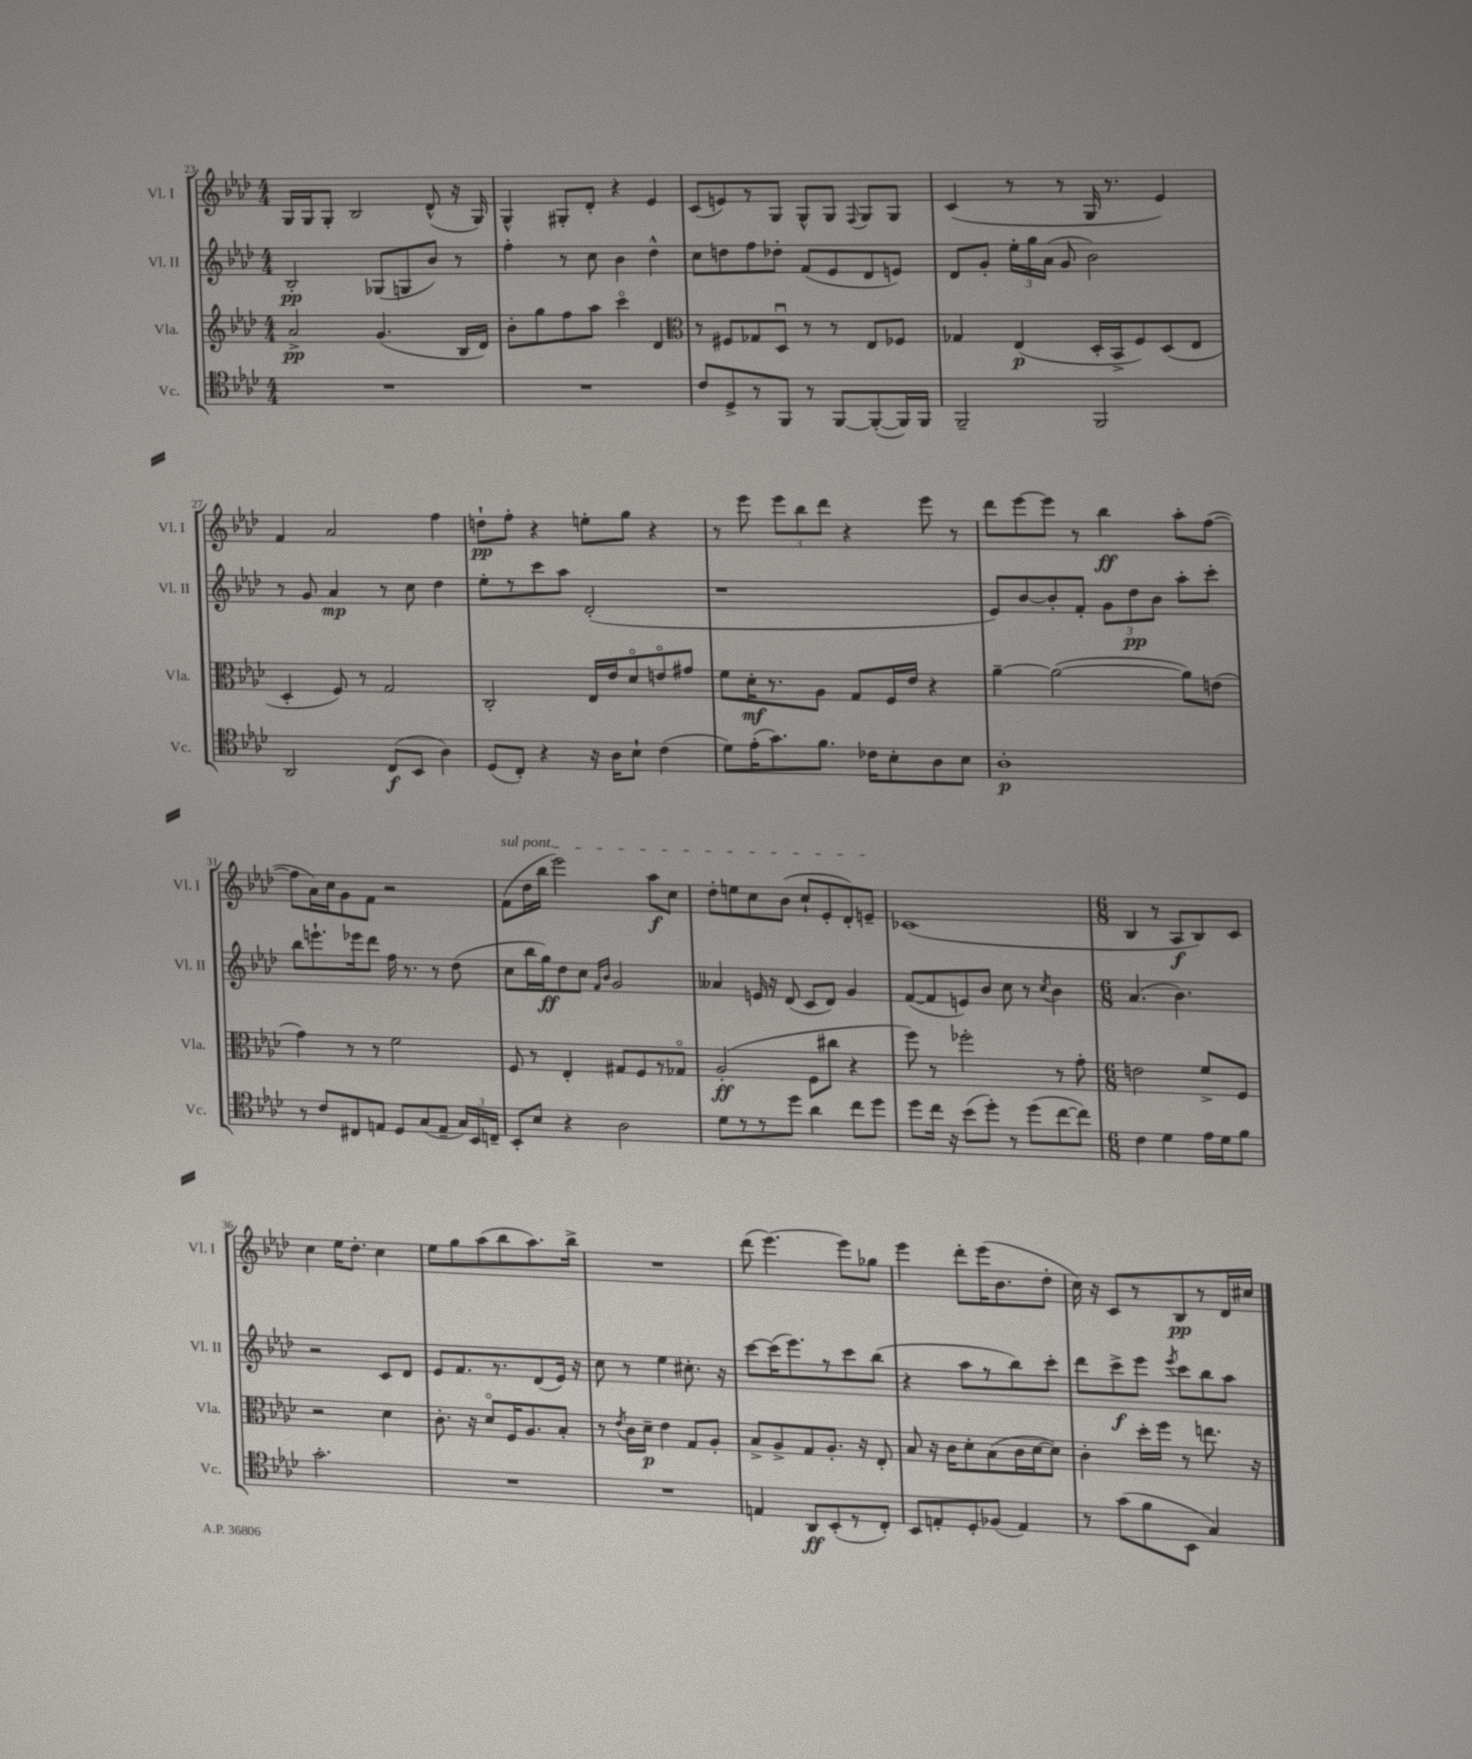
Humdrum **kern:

**kern	**kern	**kern	**kern
*staff4	*staff3	*staff2	*staff1
*clefC4	*clefG2	*clefG2	*clefG2
*k[b-e-a-d-]	*k[b-e-a-d-]	*k[b-e-a-d-]	*k[b-e-a-d-]
*M4/4	*M4/4	*M4/4	*M4/4
1r	2a-^	2B-'	16G
.	.	.	16G
.	.	.	8G'
.	.	.	2B-
.	(4.g	(8G-	.
.	.	8G	.
.	.	8b-)	(8d-^^
.	16B-	8r	16r
.	16d-)	.	16G)
=	=	=	=
1r	8b-'	4ff'	4G^^
.	8gg	.	.
.	8ff	8r	8G#'
.	8aa-	8cc	8d-'
.	4ccco	4b-	4r
.	4d-	4dd-^^	4e-
=	=	=	=
*	*clefC3	*	*
8c	8r	8cc	(8c
8D-^	8F#	8dd	8e)
8r	8G-	8ff	8r
8FF	8D-u	8dd-'	8G
8r	8r	(8f	8G^^
[8FF	8r	8e-	8G
.	.	.	8qqF
(8FF'_	8E-	8d-	8G
16FF])	8F-	8e)	8G
16FF	.	.	.
=	=	=	=
2FF~	4G-	8d-	(4c
.	.	8g'	.
.	(4E-	24ee-'	8r
.	.	24gg	.
.	.	(24a-	.
.	.	8g	8r
2FF	16D-'	2b-)	16G
.	16BB-^	.	8.r
.	8F)	.	.
.	(8D-	.	4e-)
.	8E-	.	.
=	=	=	=
2AA-	4D-'	8r	4f
.	.	8g	.
.	8F)	4a-	2a-
.	8r	.	.
(8C	2G	8r	.
8BB-	.	8cc	.
4A-)	.	4dd-	4ff
=	=	=	=
(8D-	2C'	8ee-'	8dd`
8C')	.	8r	8ff'
4r	.	8ccc	4r
.	.	8aa-	.
16r	16E-	(2d-'	8ee'
16A-	16e-	.	.
8B-`	8d-o	.	8gg
(4c	8eo	.	4r
.	8g#	.	.
=	=	=	=
8d-)	8f	1r	8r
(16e-'	16d-'	.	8eee-
8.g)	8.r	.	.
.	.	.	12eee-
.	.	.	12bb-
8.f	8A-	.	.
.	.	.	12ddd-
.	8G	.	4r
16c-	.	.	.
8B-'	16F	.	.
.	16e-	.	.
8A-	4r	.	8eee-
8B-	.	.	8r
=	=	=	=
1A-'	[4a-~	8e-)	8ddd-
.	.	[8b-	[8eee-
.	(2a-_	8b-']	8eee-]
.	.	8f'	8r
.	.	12g	4bb-
.	.	12dd-	.
.	.	12b-	.
.	8a-])	8aa-'	8aa-'
.	(8e	8ccc'	([8ff
=	=	=	=
8r	4g)	8bb-	8ff]
8c	.	8.eee`	16a-)
.	.	.	16cc
8C#	8r	.	8g
.	.	16eee-	.
8E	8r	8ddd-	8f
8D-	2f	16ff	2r
.	.	8.r	.
(8G	.	.	.
8E~	.	8r	.
24G)	.	(8dd-	.
24BB-	.	.	.
24C~	.	.	.
=	=	=	=
8BB-'	8F	8cc	(8f
8B-	8r	16bb-	16dd-
.	.	16gg)	16bb-
4r	4E-'	8dd-	2eee-)
.	.	8cc	.
.	.	16qqf	.
.	.	16qqb-	.
2A-	8G#	2g	.
.	8F	.	.
.	8r	.	8aa-
.	8G-o	.	8cc
=	=	=	=
8d-	(2A-'	4a--	8dd-'
8r	.	.	8ee
8r	.	16e	8cc
.	.	16r	.
8dd-	.	(8d-	(8b-
4a-	8F	8c	8cc`
.	8cc#	8d-)	8e-'
8cc	4r	4g	8d-')
8dd-	.	.	8e~
=	=	=	=
8dd-	8ff)	([8f	(1c-
16cc	8r	8f]	.
16r	.	.	.
(8b-	2ff-'	8e)	.
8dd-')	.	8b-	.
8r	.	8cc	.
(8dd-	.	8r	.
.	.	8qcc	.
[8cc	8r	4b-	.
8cc])	8g'	.	.
=	=	=	=
*M6/8	*M6/8	*M6/8	*M6/8
4c	2e	(4.a-	4B-
4d-	.	.	8r
.	.	4.b-)	8A-
16e-	8f^	.	8B-)
16d-	.	.	.
8f	8F	.	8c
=	=	=	=
2.g'	2r	2r	4cc
.	.	.	16ee-
.	.	.	8.dd-'
.	4d-	8c	4cc
.	.	8d-	.
=	=	=	=
2.r	8.c'	8e-	8ee-
.	.	8.f	8gg
.	16r	.	.
.	8d-o	.	(8aa-
.	.	8.r	.
.	16F	.	8bb-
.	8.A-	.	.
.	.	(8d-	8.aa-)
.	8B-'	16e-)	.
.	.	16r	16bb-^
=	=	=	=
2.r	8r	8cc	2.r
.	8qe-	.	.
.	16c	8r	.
.	16d-~	.	.
.	4e-	4ee-	.
.	8G	8.cc#'	.
.	8A-'	.	.
.	.	16r	.
=	=	=	=
4E	8B-^	[8ccc	(8ddd-
.	8A-^	(16ccc]	[4.eee-)
.	.	8.eee-)	.
8AA-	8G	.	.
(8BB-'	8.A-'	8r	.
8r	.	8ccc	8eee-]
.	16r	.	.
8C')	8E-'	(8bb-	8gg-
=	=	=	=
8BB-	8B-	4r	4eee-
8E'	16r	.	.
.	16c	.	.
8D-'	8d-'	8aa-	8ddd-'
(8F-	(8B-	8r	(16eee-
.	.	.	8.b-
4E)	16c	8bb-)	.
.	[16d-	.	.
.	8d-])	8ccc'	8dd-'
=	=	=	=
8r	4c'	8ddd-	16cc)
.	.	.	16r
(8g	.	8ccc^	8c
8f	16dd-'	8eee-	8r
.	16ff	.	.
.	.	8qeee-	.
8BB-	8r	8ccc	8B-
4G)	8.ee	8bb-	8r
.	.	8aa-	16d-
.	16r	.	16cc#
==	==	==	==
*-	*-	*-	*-
